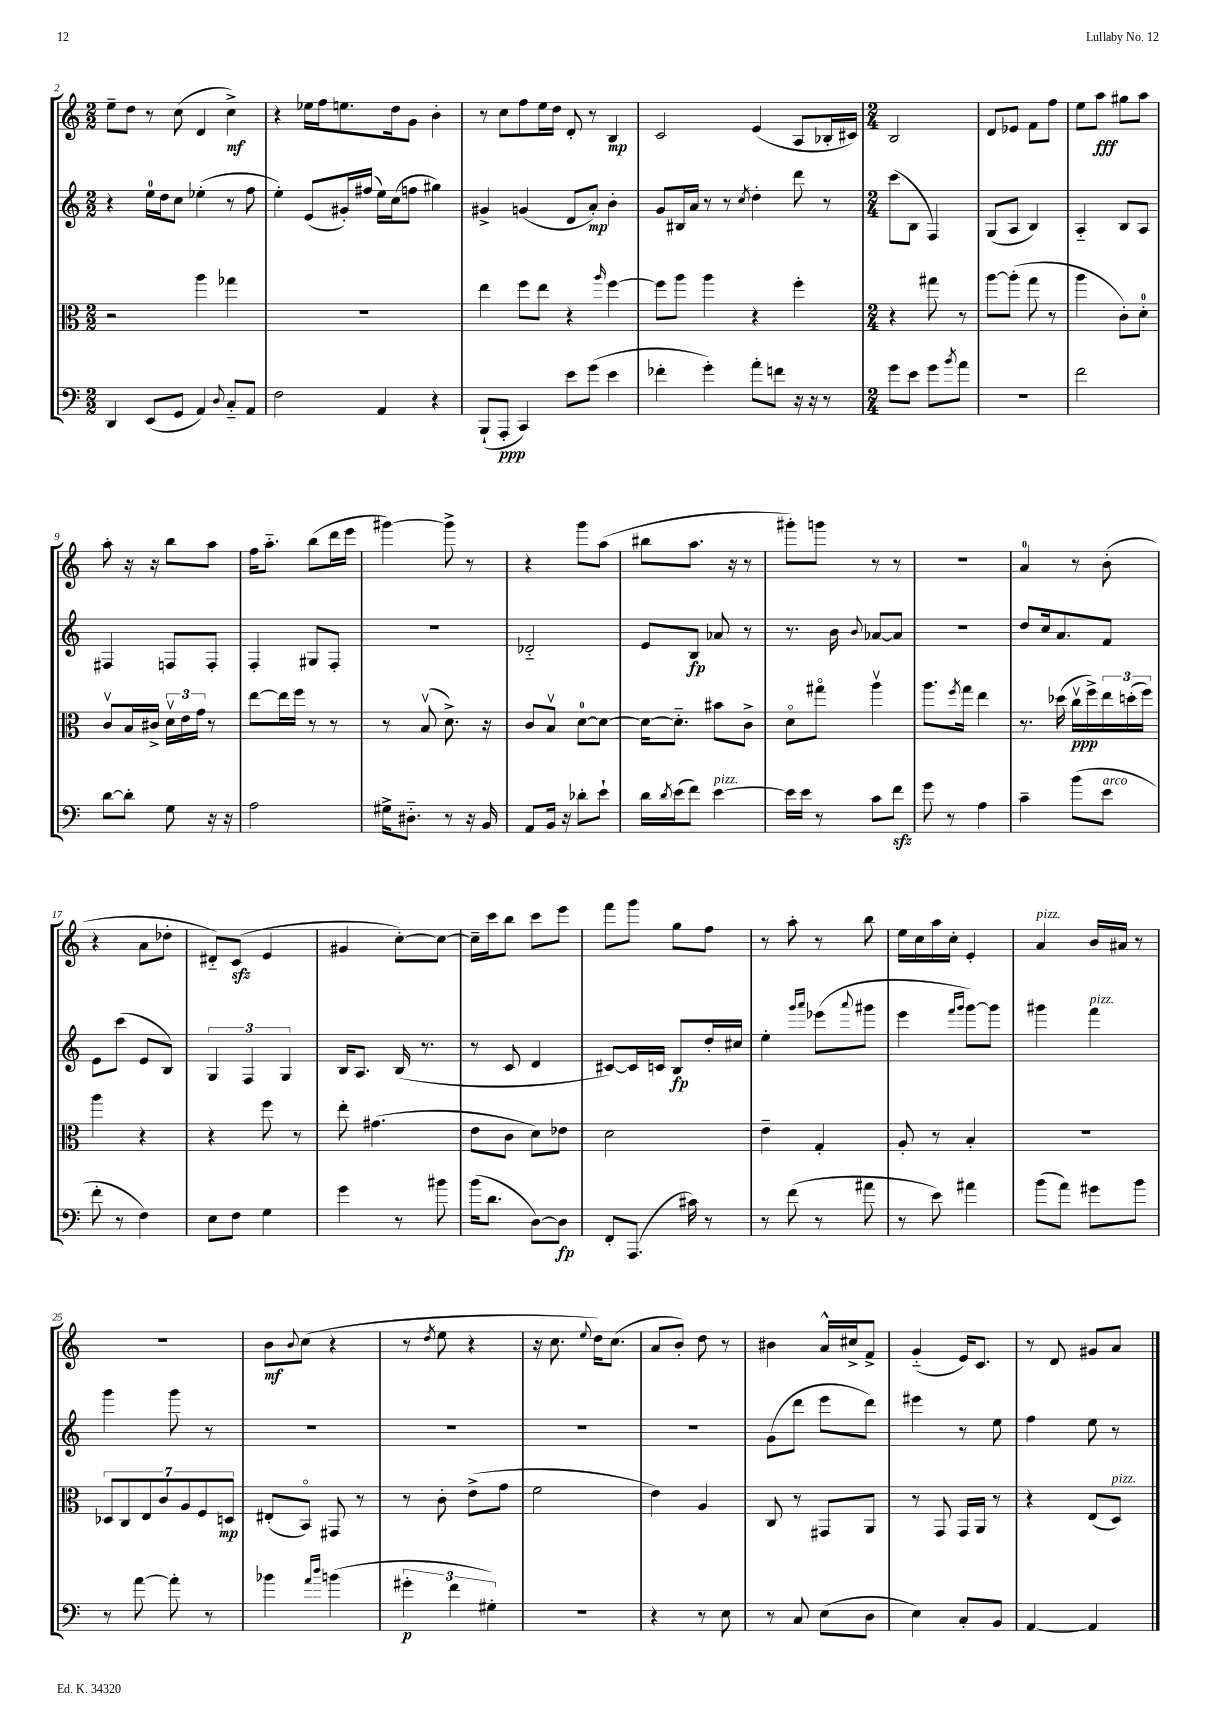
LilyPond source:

<<
\new StaffGroup <<
\new Staff = "s0" {
    \clef treble \key c \major \numericTimeSignature \time 2/2
    e''8-- d''8 r8 c''8( d'4 c''4->\mf) |
    r4 ees''16 f''16 e''8. d''16 g'8 b'4-. |
    r8 c''8 f''8 e''16 d''16 d'8-. r8 b4\mp |
    c'2 e'4( a8 bes16-. cis'16) |
    \numericTimeSignature \time 2/4 b2 |
    d'8 ees'8 f'8 f''8 |
    e''8 a''8\fff gis''8 a''8 |
    a''8-. r16 r16 b''8 a''8 |
    f''16 a''8.-_ b''8( d'''16 e'''16 |
    gis'''4~) gis'''8-> r8 |
    r4 g'''8 a''8( |
    bis''8 a''8. r16 r8 |
    gis'''8-.) g'''8 r8 r8 |
    r2 |
    a'4-0 r8 b'8-.( |
    r4 a'8 des''8-. |
    dis'8-_) c'8\sfz( e'4 |
    gis'4 c''8~-.) c''8~ |
    c''16-- c'''16 b''8 c'''8 e'''8 |
    f'''8 g'''8 g''8 f''8 |
    r8 a''8-. r8 b''8 |
    e''16 c''16 a''16 c''16-. e'4-. |
    a'4^\markup { \italic "pizz." } b'16 ais'16 r8 |
    R2 |
    b'8\mf \appoggiatura { b'8 } c''8( r4 |
    r8 \acciaccatura { d''8 } e''8 r4 |
    r16 c''8. \appoggiatura { e''8 } d''16) c''8.( |
    a'8 b'8-.) d''8 r8 |
    bis'4 a'16-^ cis''16-> f'8-> |
    g'4-_( e'16) c'8. |
    r8 d'8 gis'8 a'8 \bar "|." |
}
\new Staff = "s1" {
    \clef treble \key c \major \numericTimeSignature \time 2/2
    r4 e''16-0 d''16 c''8 ees''4-.( r8 f''8 |
    e''4-.) e'8( gis'16-.) fis''16( e''16) c''16( f''8 gis''4) |
    gis'4-> g'4( d'8 a'8-.\mp) b'4-. |
    g'8 bis16 a'16 r8 r8 \acciaccatura { c''8 } d''4-. d'''8 r8 |
    \numericTimeSignature \time 2/4 c'''8( b8 f4) |
    g8( a8 b4) |
    a4-_ b8 a8 |
    fis4 f8 f8-. |
    f4-. gis8 f8-. |
    r2 |
    des'2-_ |
    e'8 b8\fp aes'8 r8 |
    r8. b'16 \appoggiatura { b'8 } aes'8~ aes'8 |
    R2 |
    d''8 c''16 a'8. f'8 |
    e'8 c'''8( e'8 b8) |
    \tuplet 3/2 { g4 f4 g4 } |
    b16 a8. b16( r8. |
    r8 c'8 d'4 |
    cis'8~) cis'16 c'16 b8\fp d''16-. cis''16 |
    e''4-. \grace { g'''16 a'''16 } ees'''8( \appoggiatura { a'''8 } gis'''8 |
    e'''4 \grace { f'''16 g'''16 } g'''8~) g'''8 |
    gis'''4 f'''4^\markup { \italic "pizz." } |
    g'''4 g'''8 r8 |
    R2 |
    R2 |
    R2 |
    R2 |
    g'8( d'''8 e'''8 d'''8) |
    eis'''4 r8 e''8 |
    f''4 e''8 r8 \bar "|." |
}
\new Staff = "s2" {
    \clef alto \key c \major \numericTimeSignature \time 2/2
    r2 a''4 ges''4 |
    R1 |
    e''4 f''8 e''8 r4 \grace { a''16 } f''4~ |
    f''8 a''8 a''4 r4 f''4-. |
    \numericTimeSignature \time 2/4 r4 gis''8 r8 |
    a''8~ a''8-.( g''8 r8 |
    a''4 c'8-.) d'8-0-. |
    c'8\upbow b16 cis'16-> \tuplet 3/2 { d'16\upbow e'16 g'16 } r8 |
    e''8~ e''16 f''16 r8 r8 |
    r8 b8\upbow( d'8.->) r16 |
    c'8 b8\upbow d'8-0~ d'8~ |
    d'16~ d'8.-_ bis'8 c'8-> |
    d'8\flageolet gis''8\flageolet a''4\upbow |
    a''8. \acciaccatura { f''8 } g''16 e''4 |
    r8. des''16( c''16\upbow\ppp f''16->) \tuplet 3/2 { e''16 d''16-.( f''16) } |
    a''4 r4 |
    r4 f''8 r8 |
    e''8-. gis'4.( |
    e'8 c'8 d'8) ees'8 |
    d'2 |
    e'4-- g4-. |
    a8-. r8 b4-. |
    R2 |
    \tuplet 7/4 { des8 c8 e8 c'8 a8 f8 d8\mp } |
    eis8-.( b,8\flageolet) gis,8 r8 |
    r8 c'8-. e'8->( g'8 |
    f'2 |
    e'4) a4 |
    c8 r8 gis,8 a,8 |
    r8 g,8 g,16 a,16 r8 |
    r4 e8( d8^\markup { \italic "pizz." }) \bar "|." |
}
\new Staff = "s3" {
    \clef bass \key c \major \numericTimeSignature \time 2/2
    d,4 e,8( g,8 a,4) \appoggiatura { d8 } c8-_ a,8 |
    f2 a,4 r4 |
    b,,8-!( a,,8-.\ppp c,4) e'8 g'8( e'4 |
    fes'4-. g'4-.) a'8-. f'8 r16 r16 r8 |
    \numericTimeSignature \time 2/4 g'8 e'8 g'8 \acciaccatura { b'8 } a'8 |
    R2 |
    f'2 |
    d'8~ d'8-. g8 r16 r16 |
    a2 |
    gis16-> dis8.-_ r8 r16 b,16 |
    a,8 b,16 r16 des'8-. e'8-! |
    d'16 \acciaccatura { d'8 } e'16( f'8) e'4~^\markup { \italic "pizz." } |
    e'16 e'16 r8 c'8 f'8\sfz |
    g'8 r8 a4 |
    c'4-- b'8( e'8^\markup { \italic "arco" } |
    f'8-. r8 f4) |
    e8 f8 g4 |
    g'4 r8 bis'8 |
    b'16( d'8. d8~) d8\fp |
    f,8-. a,,8.( cis'16) r8 |
    r8 f'8( r8 ais'8 |
    r8 e'8) ais'4 |
    b'8( a'8) gis'8 b'8 |
    r8 a'8~ a'8-. r8 |
    bes'4 \grace { a'16 d''16 } b'4( |
    \tuplet 3/2 { gis'4-.\p f'4 gis4-.) } |
    R2 |
    r4 r8 e8 |
    r8 c8 e8( d8 |
    e4) c8-. b,8 |
    a,4~ a,4 \bar "|." |
}
>>
>>
\layout { \context { \Score currentBarNumber = #2 } }
